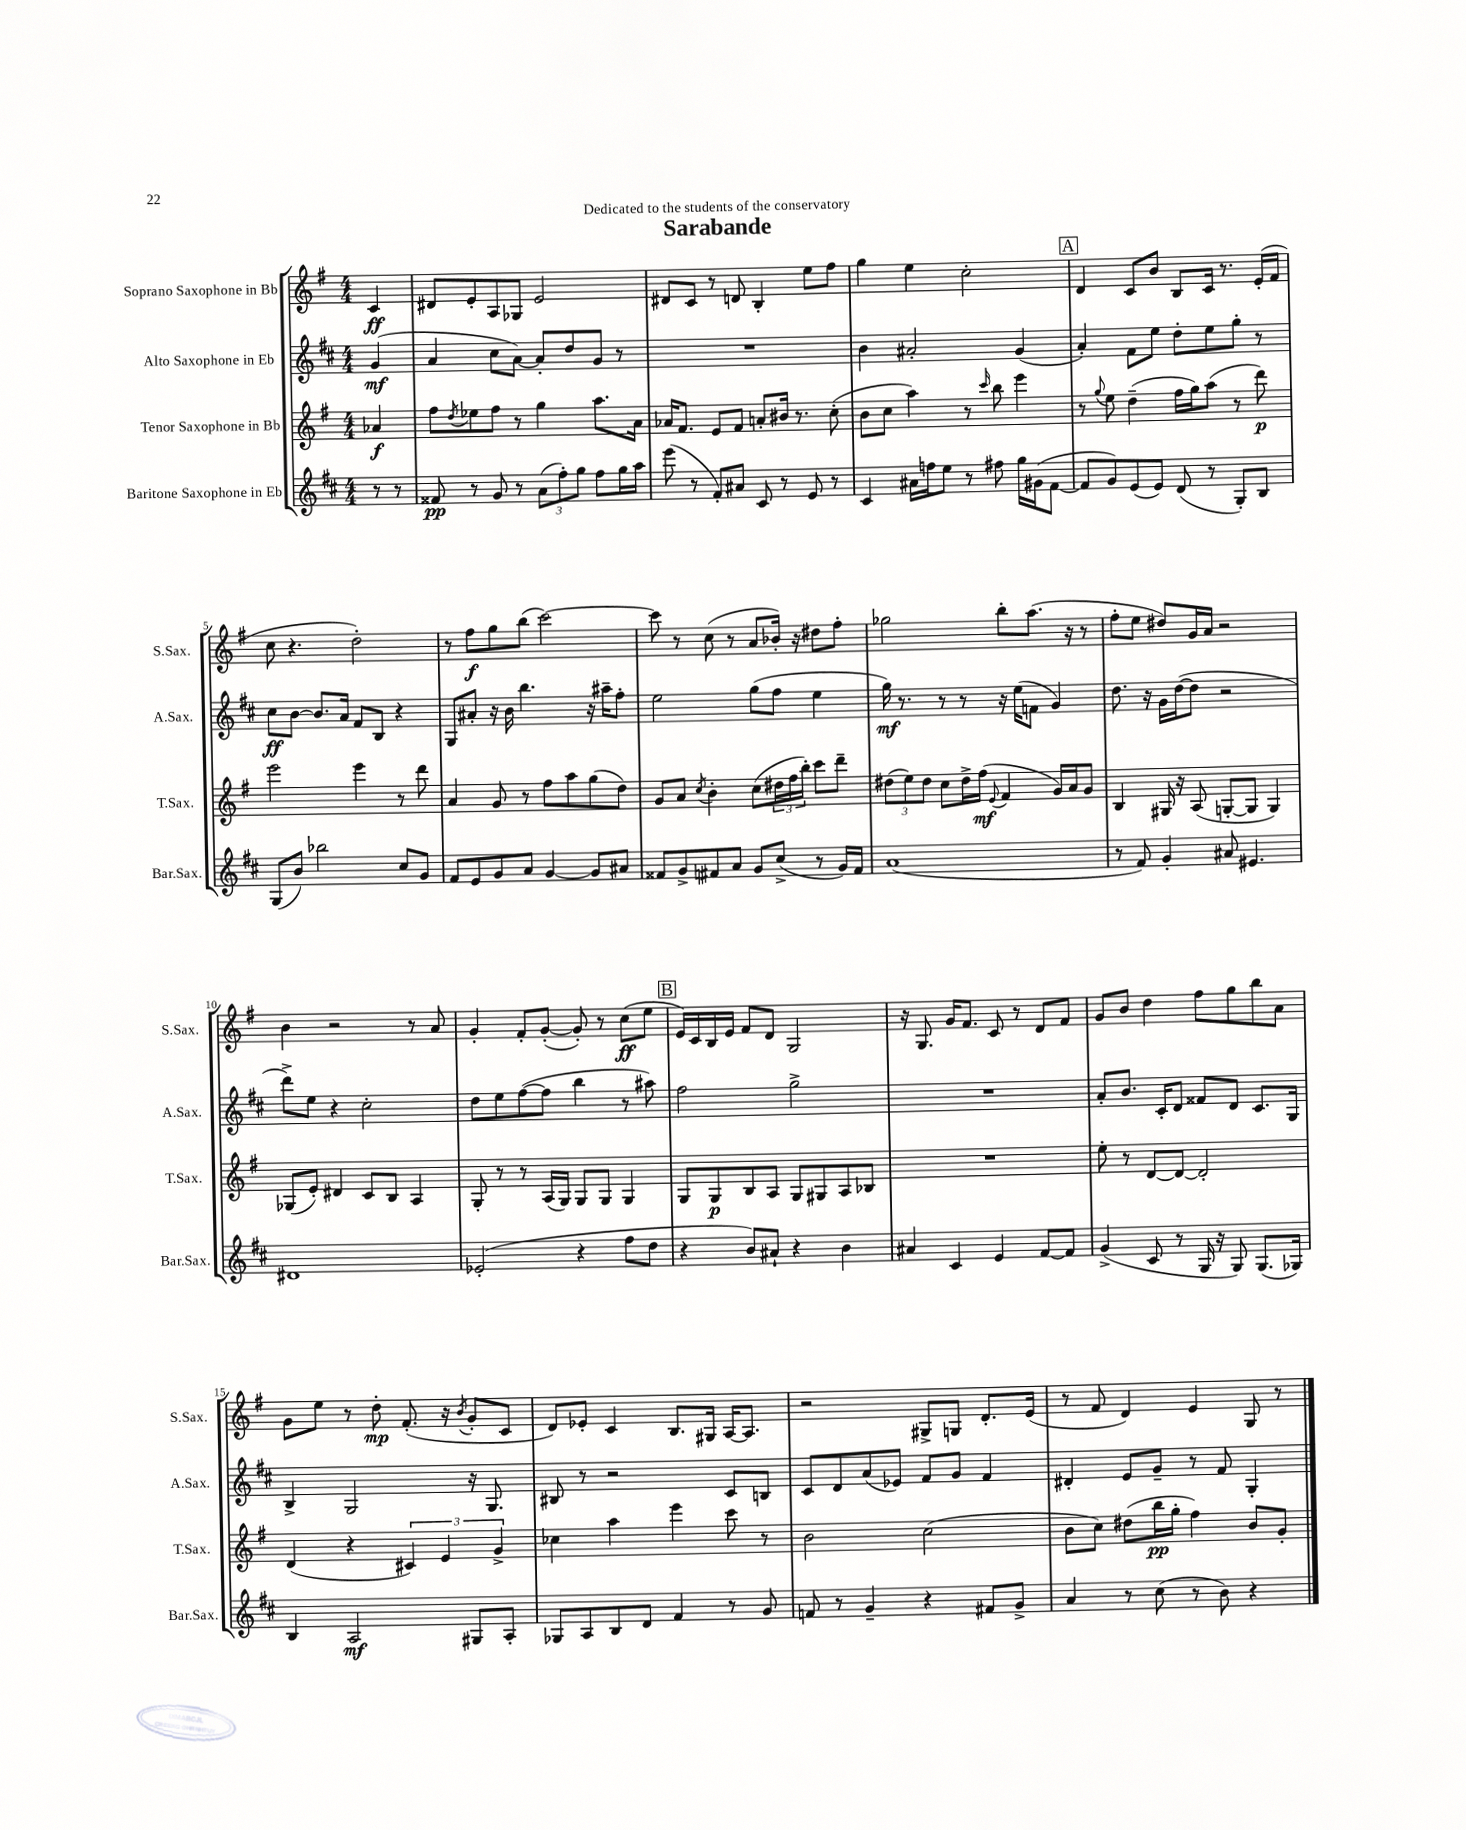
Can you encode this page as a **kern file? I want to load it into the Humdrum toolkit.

**kern	**dynam	**kern	**dynam	**kern	**dynam	**kern	**dynam
*part4	*part4	*part3	*part3	*part2	*part2	*part1	*part1
*staff4	*staff4	*staff3	*staff3	*staff2	*staff2	*staff1	*staff1
*I"Baritone Saxophone in Eb	*	*I"Tenor Saxophone in Bb	*	*I"Alto Saxophone in Eb	*	*I"Soprano Saxophone in Bb	*
*I'Bar.Sax.	*	*I'T.Sax.	*	*I'A.Sax.	*	*I'S.Sax.	*
*clefG2	*	*clefG2	*	*clefG2	*	*clefG2	*
*k[f#c#]	*	*k[f#]	*	*k[f#c#]	*	*k[f#]	*
*M4/4	*	*M4/4	*	*M4/4	*	*M4/4	*
=	=	=	=	=	=	=	=
8r	.	4a-X/	f	(4g/	mf	4c/	ff
8r	.	.	.	.	.	.	.
=1	=1	=1	=1	=1	=1	=1	=1
8f##X/	pp	8ff#\L	.	4a/	.	8d#X/L	.
.	.	8qdd/	.	.	.	.	.
8r	.	8ee-X\	.	.	.	8e'/	.
8g/	.	8ff#\J	.	8cc#\L	.	8A/	.
8r	.	8r	.	[8a\J)	.	8G-X/J	.
(12a\L	.	4gg\	.	8a'/L]	.	2e/	.
12ff#'\)	.	.	.	.	.	.	.
.	.	.	.	8dd/	.	.	.
12gg\J	.	.	.	.	.	.	.
8ff#\L	.	8.aa\L	.	8g/J	.	.	.
16gg\L	.	.	.	8r	.	.	.
16aa\JJ	.	16a\Jk	.	.	.	.	.
=2	=2	=2	=2	=2	=2	=2	=2
(8eee\	.	16a-X/KL	.	1r	.	8d#X/L	.
.	.	8.f#/J	.	.	.	.	.
8r	.	.	.	.	.	8c/J	.
8f#'/L)	.	8e/L	.	.	.	8r	.
8a#X/J	.	8f#/J	.	.	.	8dn/	.
8c#/	.	8an'/L	.	.	.	4B'/	.
8r	.	16b#X/Jk	.	.	.	.	.
.	.	8.r	.	.	.	.	.
8e/	.	.	.	.	.	8ee\L	.
8r	.	(8cc'\	.	.	.	8ff#\J	.
=3	=3	=3	=3	=3	=3	=3	=3
4c#/	.	8b\L	.	4b\	.	4gg\	.
.	.	8cc\J	.	.	.	.	.
16a#X\LL	.	4aa\)	.	2a#X'/	.	4ee\	.
16ffn\J	.	.	.	.	.	.	.
8ee\J	.	.	.	.	.	.	.
8r	.	8r	.	.	.	2cc'\	.
.	.	16qqccc/	.	.	.	.	.
8ff#X\	.	8bb\	.	.	.	.	.
16gg\LL	.	4eee\	.	(4g/	.	.	.
(16g#X\J	.	.	.	.	.	.	.
[8f#\J	.	.	.	.	.	.	.
!!LO:REH:place=s1:t=A
=4	=4	=4	=4	=4	=4	=4	=4
8f#/L]	.	8r	.	4a'/)	.	4d/	.
.	.	8qqgg/	.	.	.	.	.
8g/)	.	8ee\	.	.	.	.	.
(8e/	.	(4dd~\	.	8f#\L	.	8c/L	.
8e/J)	.	.	.	8ee\J	.	8b/J	.
(8d/	.	16ff#\LL	.	8dd'\L	.	8B/L	.
.	.	16gg\J)	.	.	.	.	.
8r	.	(8aa\J	.	8ee\	.	16c/Jk	.
.	.	.	.	.	.	8.r	.
8G'/L)	.	8r	.	8gg'\J	.	.	.
8B/J	.	8ddd\)	p	8r	.	(16e'/LL	.
.	.	.	.	.	.	16f#/JJ	.
!!LO:LB:g=z
=5	=5	=5	=5	=5	=5	=5	=5
(8G/L	.	2eee\	.	8cc#\L	ff	8cc\	.
8b/J)	.	.	.	[8b\J	.	4.r	.
2bb-X\	.	.	.	8.b/L]	.	.	.
.	.	.	.	16a/Jk	.	.	.
.	.	4eee\	.	8f#/L	.	2dd'\)	.
.	.	.	.	8B/J	.	.	.
8cc#/L	.	8r	.	4r	.	.	.
8g/J	.	8ddd\	.	.	.	.	.
=6	=6	=6	=6	=6	=6	=6	=6
8f#/L	.	4a/	.	8G/L	.	8r	.
8e/	.	.	.	8a#X'/J	.	8ff#\L	f
8g/	.	8g/	.	16r	.	8gg\	.
.	.	.	.	16b\	.	.	.
8a/J	.	8r	.	4.bb\	.	(8bb\J	.
[4g/	.	8ff#\L	.	.	.	[2ccc\)	.
.	.	8aa\	.	.	.	.	.
8g/L]	.	(8gg\	.	16r	.	.	.
.	.	.	.	16aa#X~\KL	.	.	.
8a#X/J	.	8dd\J)	.	8ff#'\J	.	.	.
=7	=7	=7	=7	=7	=7	=7	=7
8f##X/L	.	8g/L	.	2ee\	.	8ccc\]	.
8g^/	.	8a/J	.	.	.	8r	.
.	.	8qcc/	.	.	.	.	.
8f#X/	.	4b'\	.	.	.	(8cc\	.
8a/J	.	.	.	.	.	8r	.
8g/L	.	(8cc\L	.	(8gg\L	.	8a/L	.
(8cc#^/J	.	24dd#X\L	.	8ff#\J	.	16b-X'/Jk)	.
.	.	24ff#\	.	.	.	.	.
.	.	.	.	.	.	16r	.
.	.	24bb'\JJ)	.	.	.	.	.
8r	.	8ccc\L	.	4ee\	.	8dd#X\L	.
16g/LL)	.	8ddd~\J	.	.	.	8ff#'\J	.
16f#/JJ	.	.	.	.	.	.	.
=8	=8	=8	=8	=8	=8	=8	=8
(1a	.	(12dd#X\L	.	16gg\)	mf	2gg-X\	.
.	.	.	.	8.r	.	.	.
.	.	12ee\)	.	.	.	.	.
.	.	12dd#\J	.	.	.	.	.
.	.	8cc\L	.	8r	.	.	.
.	.	16dd#^\L	.	8r	.	.	.
.	.	(16ff#\JJ	mf	.	.	.	.
.	.	8qqe/	.	.	.	.	.
.	.	4f#/	.	16r	.	8bb'\L	.
.	.	.	.	(16ee\KL	.	.	.
.	.	.	.	8fn\J	.	(8.aa\J	.
.	.	16g/LL)	.	4g/)	.	.	.
.	.	16a/J	.	.	.	16r	.
.	.	8g/J	.	.	.	8r	.
=9	=9	=9	=9	=9	=9	=9	=9
8r	.	4B/	.	8.dd\	.	8ff#'\L	.
8f#/)	.	.	.	.	.	8ee\J	.
.	.	.	.	16r	.	.	.
4g'/	.	16G#X/	.	16g\LL	.	8dd#X/L)	.
.	.	16r	.	([16dd\J	.	.	.
.	.	(8A/	.	8dd\J]	.	16g/L	.
.	.	.	.	.	.	16a/JJ	.
8a#X/	.	[8Gn'/L	.	2r	.	2r	.
4.e#X/	.	8G/J]	.	.	.	.	.
.	.	4G/)	.	.	.	.	.
!!LO:LB:g=z
=10	=10	=10	=10	=10	=10	=10	=10
1d#X	.	(8G-X/L	.	8ddd^\L)	.	4b\	.
.	.	8e'/J)	.	8ee\J	.	.	.
.	.	4d#X/	.	4r	.	2r	.
.	.	8c/L	.	2cc#'\	.	.	.
.	.	8B/J	.	.	.	.	.
.	.	4A/	.	.	.	8r	.
.	.	.	.	.	.	8a/	.
=11	=11	=11	=11	=11	=11	=11	=11
(2e-X'/	.	8G'/	.	8dd\L	.	4g'/	.
.	.	8r	.	8ee\	.	.	.
.	.	8r	.	([8ff#\	.	8f#'/L	.
.	.	(16A/LL	.	8ff#\J]	.	([8g'/J	.
.	.	16G/JJ)	.	.	.	.	.
4r	.	8G/L	.	4bb\	.	8g'/])	.
.	.	8G/J	.	.	.	8r	.
8ff#\L	.	4G/	.	8r	.	(8cc\L	ff
8dd\J	.	.	.	8aa#X\)	.	8ee\J	.
!!LO:REH:place=s1:t=B
=12	=12	=12	=12	=12	=12	=12	=12
4r	.	8G/L	.	2ff#\	.	16e/LL)	.
.	.	.	.	.	.	16c/	.
.	.	8G/	p	.	.	16B/	.
.	.	.	.	.	.	16e/JJ	.
8b/L)	.	8B/	.	.	.	8f#/L	.
8a#X`/J	.	8A/J	.	.	.	8d/J	.
4r	.	8G/L	.	2gg^\	.	2G/	.
.	.	8G#X/	.	.	.	.	.
4b\	.	8A/	.	.	.	.	.
.	.	8B-X/J	.	.	.	.	.
=13	=13	=13	=13	=13	=13	=13	=13
4a#X/	.	1r	.	1r	.	16r	.
.	.	.	.	.	.	8.G/	.
4c#/	.	.	.	.	.	16g/KL	.
.	.	.	.	.	.	8.f#/J	.
4e/	.	.	.	.	.	8c/	.
.	.	.	.	.	.	8r	.
[8f#/L	.	.	.	.	.	8d/L	.
8f#/J]	.	.	.	.	.	8f#/J	.
=14	=14	=14	=14	=14	=14	=14	=14
(4g^/	.	8ee'\	.	8a'/L	.	8g/L	.
.	.	8r	.	8.b/J	.	8b/J	.
8c#/	.	[8d/L	.	.	.	4dd\	.
.	.	.	.	16c#'/KL	.	.	.
8r	.	8d/J_	.	8d/J	.	.	.
16G/	.	2d'/]	.	8f##X/L	.	8ff#\L	.
16r	.	.	.	.	.	.	.
8G/)	.	.	.	8d/J	.	8gg\	.
(8.G/L	.	.	.	8.c#/L	.	8bb\	.
.	.	.	.	.	.	8a\J	.
16G-X/Jk)	.	.	.	16G/Jk	.	.	.
!!LO:LB:g=z
=15	=15	=15	=15	=15	=15	=15	=15
4B/	.	(4d/	.	4B^/	.	8g\L	.
.	.	.	.	.	.	8ee\J	.
2A/	mf	4r	.	2G/	.	8r	.
.	.	.	.	.	.	8dd'\	mp
.	.	6c#X/)	.	.	.	(8.f#'/	.
.	.	6e/	.	.	.	.	.
.	.	.	.	.	.	16r	.
.	.	.	.	.	.	8qb/	.
8G#X/L	.	.	.	16r	.	8g'/L	.
.	.	.	.	8.G/	.	.	.
.	.	6g^/	.	.	.	.	.
8A'/J	.	.	.	.	.	8c/J	.
=16	=16	=16	=16	=16	=16	=16	=16
8G-X/L	.	4cc-X\	.	8B#X/	.	8d/L)	.
8A/	.	.	.	8r	.	8e-X'/J	.
8B/	.	4aa\	.	2r	.	4c/	.
8d/J	.	.	.	.	.	.	.
4f#/	.	4eee\	.	.	.	8.B/L	.
.	.	.	.	.	.	16G#X/Jk	.
8r	.	8ccc\	.	8c#/L	.	[16A/KL	.
.	.	.	.	.	.	8.A/J]	.
8g/	.	8r	.	8Bn/J	.	.	.
=17	=17	=17	=17	=17	=17	=17	=17
8fn/	.	2b\	.	8c#/L	.	2r	.
8r	.	.	.	8d/	.	.	.
4g~/	.	.	.	(8a/	.	.	.
.	.	.	.	8e-X/J)	.	.	.
4r	.	(2cc\	.	8f#/L	.	8G#X^/L	.
.	.	.	.	8g/J	.	8Gn/J	.
8f#X/L	.	.	.	4f#/	.	8.d'/L	.
8g^/J	.	.	.	.	.	.	.
.	.	.	.	.	.	(16e/Jk	.
=18	=18	=18	=18	=18	=18	=18	=18
4a/	.	8b\L	.	4d#X'/	.	8r	.
.	.	8cc\J)	.	.	.	8f#/	.
8r	.	(8dd#X\L	.	8e/L	.	4d/)	.
(8cc#\	.	16bb\L	pp	8g~/J	.	.	.
.	.	16gg'\JJ	.	.	.	.	.
8r	.	4ff#\)	.	8r	.	4e/	.
8b\)	.	.	.	8f#/	.	.	.
4r	.	8b/L	.	4G'/	.	8G/	.
.	.	8g'/J	.	.	.	8r	.
==	==	==	==	==	==	==	==
*-	*-	*-	*-	*-	*-	*-	*-
